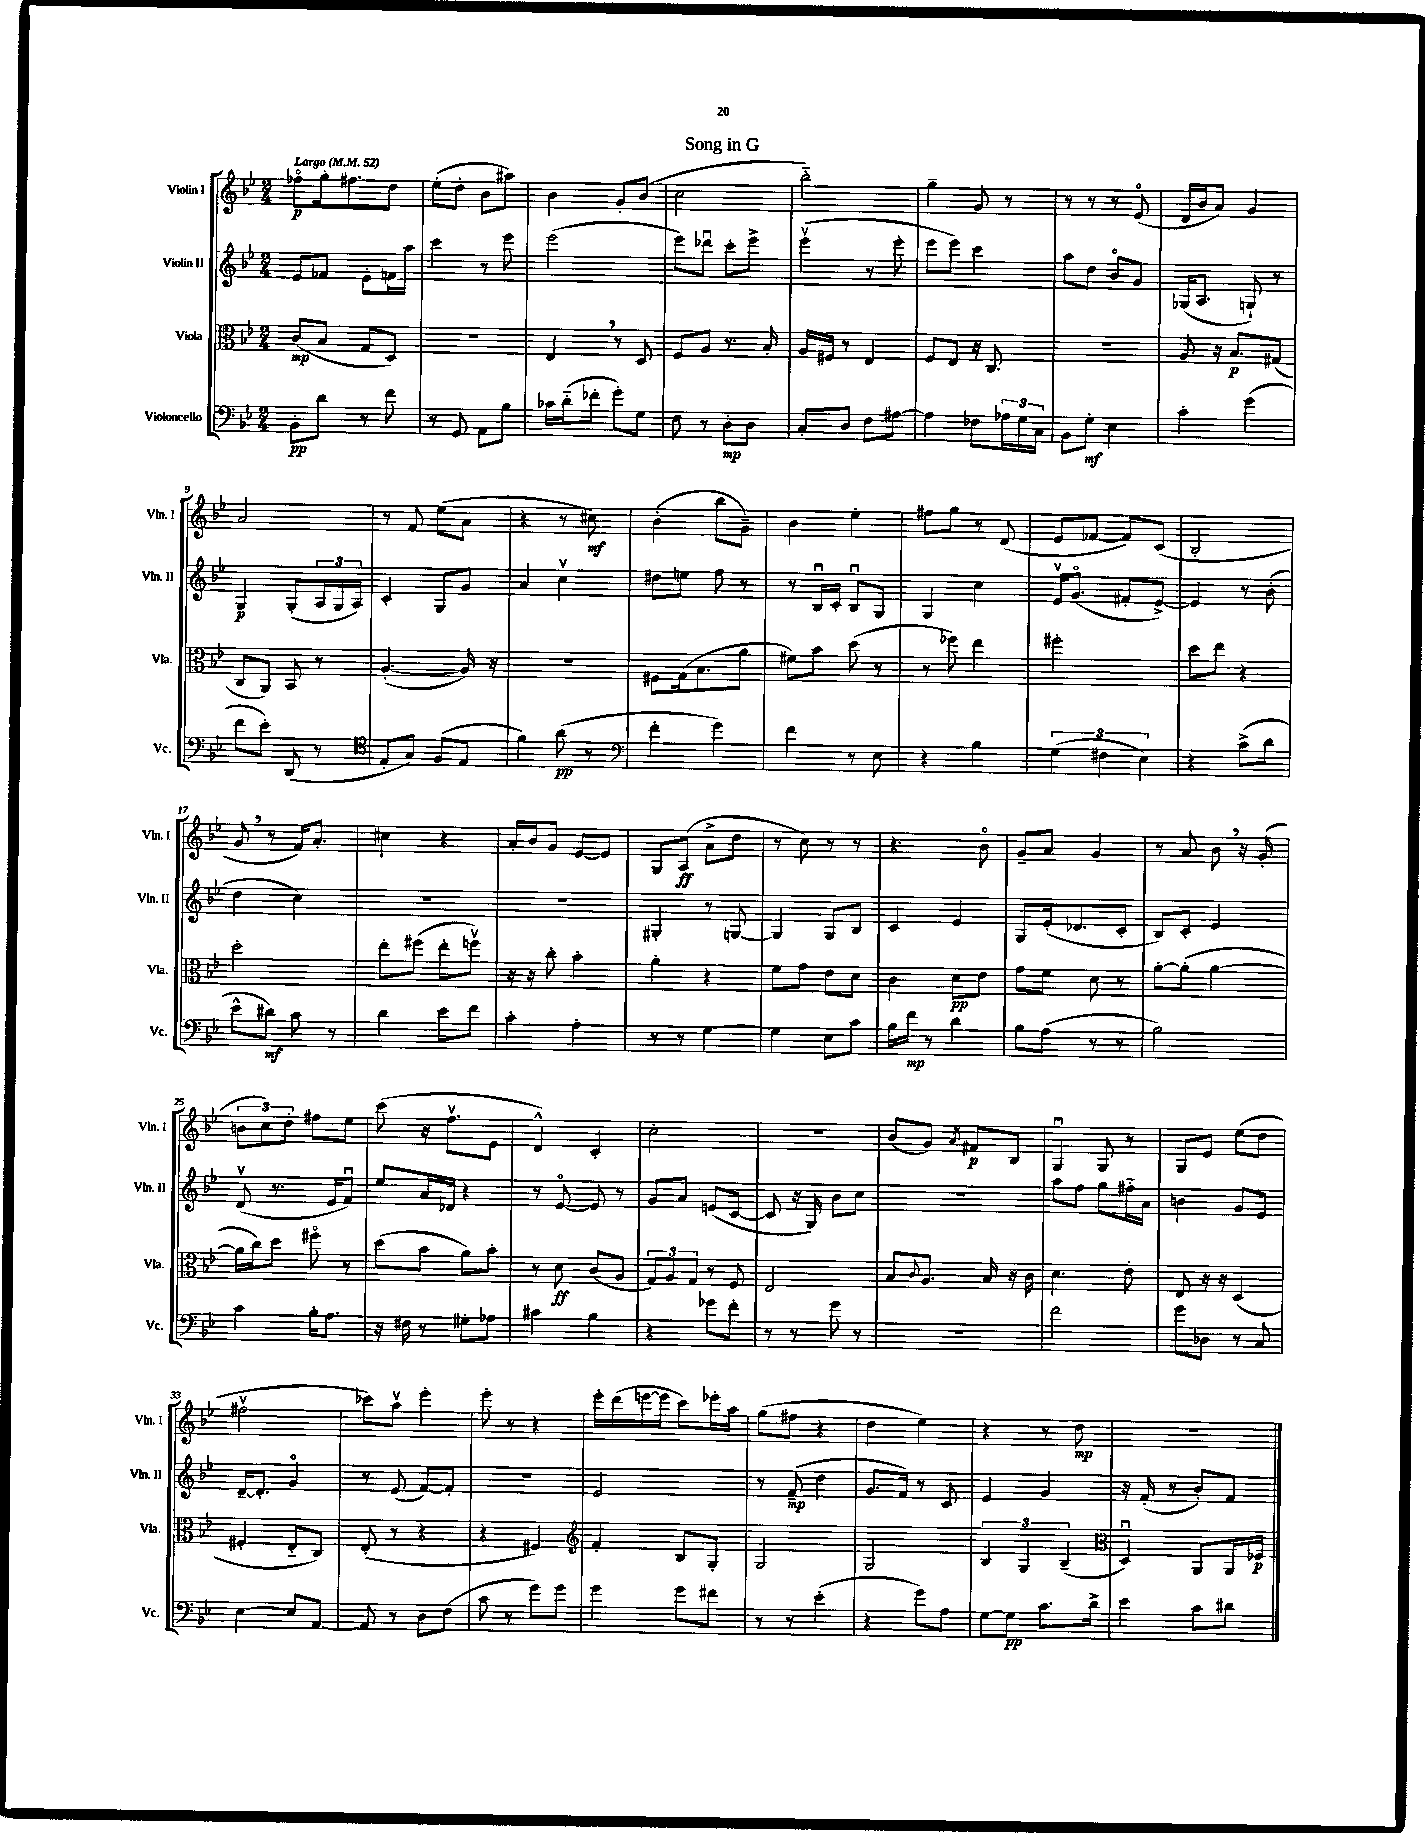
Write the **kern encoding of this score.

**kern	**kern	**kern	**kern
*staff4	*staff3	*staff2	*staff1
*clefF4	*clefC3	*clefG2	*clefG2
*k[b-e-]	*k[b-e-]	*k[b-e-]	*k[b-e-]
*M2/4	*M2/4	*M2/4	*M2/4
*MM52	*MM52	*MM52	*MM52
8BB-'\L	(8c/L	8e-/L	8ff-o\L
8d\J	8B-/J	8f-/J	16gg'\k
.	.	.	8.ff#\
8r	8G/L	8e-'\L	.
8f\	8D/J)	16f\L	8dd\J
.	.	16aa\JJ	.
=	=	=	=
8r	2r	4ccc\	(8ee-'\L
8GG/	.	.	8dd'\J
8AA\L	.	8r	8b-\L
8B-\J	.	8eee-\	8aa#\J)
=	=	=	=
16c-\LL	4E-/	(2eee-\	4b-\
(16d'~\J	.	.	.
8f-'\J	.	.	.
8g'\L)	8r	.	8g'/L
8G\J	8D/	.	(8b-/J
=	=	=	=
8F\	8F/L	8eee-\L)	2cc\
8r	8A/J	8ddd-u\J	.
8D'\L	8.r	8ccc'\L	.
8D\J	.	8eee-^\J	.
.	16B-'/	.	.
=	=	=	=
8C'/L	16A/LL	(4eee-v\	2bb-'~\)
.	16F#/JJ	.	.
8D/J	8r	.	.
8F\L	4E-/	8r	.
[8A#\J	.	8eee-'\	.
=	=	=	=
4A#\]	8F/L	8eee-\L	4gg~\
.	8E-/J	8eee-\J)	.
8F-\L	16r	4ccc\	8g/
.	8.C/	.	.
24A-\L	.	.	8r
24G\	.	.	.
24C\JJ	.	.	.
=	=	=	=
8BB-\L	2r	8aa\L	8r
8G'\J	.	8dd\J	8r
4E-\	.	8b-o/L	8r
.	.	8g/J	(8e-o/
=	=	=	=
4c'\	8A/	(16G-/LK	16d/LL
.	.	8.A/J	16b-/J
.	16r	.	8a/J)
.	8.B-/L	.	.
(4g\	.	8G`/)	4g/
.	(8G#/J	8r	.
=	=	=	=
8f\L	8C/L	4G/	2a/
8e-'\J)	8AA/J)	.	.
(8DD/	8BB-/	(8G'/L	.
8r	8r	24A/L	.
.	.	24G/	.
.	.	24A/JJ)	.
=	=	=	=
*clefC4	*	*	*
8E-'/L	([4.A'/	4c'/	8r
8G/J)	.	.	8f/
(8F/L	.	8G/L	(8ee-\L
8E-/J	16A/])	8g/J	8a\J
.	16r	.	.
=	=	=	=
4f\)	2r	4a/	4r
(8a\	.	4ccv\	8r
8r	.	.	8cc#\)
=	=	=	=
*clefF4	*	*	*
4f'\	8F#\L	8dd#\L	(4b-'\
.	(16G\k	8ee\J	.
.	8.B-\	.	.
4g\)	.	8ff\	8bb-\L
.	8a\J	8r	8g~\J)
=	=	=	=
4f\	8f#\L)	8r	4b-\
.	8b-\J	16B-u/LL	.
.	.	16c'/JJ	.
8r	(8dd\	8B-u/L	4ee-'\
8E-\	8r	8G/J	.
=	=	=	=
4r	8r	4G/	8ff#\L
.	8ff-\)	.	8gg\J
4B-\	4ee-\	4cc\	8r
.	.	.	(8d/
=	=	=	=
(6G\	2ff#'\	16e-v/LK	8e-/L
.	.	(8.go/J	.
.	.	.	[8f-/J
6F#\	.	.	.
.	.	8f#'/L	8f-/]L)
6E-\)	.	.	.
.	.	[8e-^/J)	(8c/J
=	=	=	=
4r	8dd\L	4e-/]	2B-'/
.	8ee-\J	.	.
(8c^\L	4r	8r	.
8d\J	.	(8b-'\	.
=	=	=	=
8e-^^\L	2dd'\	4dd\	8g/
8d#\J)	.	.	8r
8c\	.	4cc\)	16f/LK)
.	.	.	8.a'/J
8r	.	.	.
=	=	=	=
4d\	8ee-'\L	2r	4cc#\
.	(8ff#\J	.	.
8e-\L	8ee-'\L	.	4r
8f\J	8ffv\J)	.	.
=	=	=	=
4c'\	16r	2r	16a'/LL
.	16r	.	16b-/J
.	8cc'\	.	8g/J
4A'\	4b-'\	.	[8e-/L
.	.	.	8e-/]J
=	=	=	=
8r	4a'\	4G#'/	8G/L
8r	.	.	(8A/J
[4G\	4r	8r	8a^\L
.	.	[8G/	8dd\J
=	=	=	=
4G\]	8f\L	4G/]	8r
.	8g\J	.	8cc\)
8E-\L	8e-\L	8G/L	8r
8c\J	8d\J	8B-/J	8r
=	=	=	=
16B-\LL	4c\	4c/	4.r
16f\JJ	.	.	.
8r	.	.	.
4d\	8d\L	4e-/	.
.	8e-\J	.	8b-o\
=	=	=	=
8B-\L	8g\L	8G/L	8g~/L
(8A\J	8f\J	(16e-'/k	8a/J
.	.	8.d-/	.
8r	8d\	.	4g/
8r	8r	8c'/J	.
=	=	=	=
2B-\)	[8a'\L	8B-/L)	8r
.	(8a'\]J	8c'/J	8a/
.	[4a\	4e-/	8b-\
.	.	.	16r
.	.	.	(16g'/
=	=	=	=
4c\	16a\]LL	(8dv/	12b\L
.	16cc\J)	.	.
.	.	.	12cc\)
.	8dd\J	8.r	.
.	.	.	12dd'\J
16B-'\LK	8ff#o\	.	8ff#\L
8.A\J	.	16e-/LK	.
.	8r	8fu/J)	8ee-\J
=	=	=	=
16r	(8dd\L	8ee-/L	(8ccc\
16F#\	.	.	.
8r	8b-\J	16a/L	16r
.	.	16d-/JJ	8.ffv\L
8G#'\L	8a\L)	4r	.
8A-\J	8b-'\J	.	8e-\J
=	=	=	=
4c#\	8r	8r	4d^^/)
.	8d\	[8e-o/	.
4B-\	(8c/L	8e-/]	4c'/
.	8A/J	8r	.
=	=	=	=
4r	12G/L)	8g/L	2cc'\
.	12A/	.	.
.	.	8a/J	.
.	12G/J	.	.
8g-\L	8r	(8e/L	.
8f'\J	8F/	[8c/J	.
=	=	=	=
8r	2E-/	8c/]	2r
8r	.	16r	.
.	.	16G/)	.
8g\	.	8b-\L	.
8r	.	8cc\J	.
=	=	=	=
2r	8B-/L	2r	(8b-/L
.	8qqc/	.	.
.	8.A/J	.	8g/J)
.	.	.	8qa/
.	.	.	8f#/L
.	16B-/	.	.
.	16r	.	8B-/J
.	16c\	.	.
=	=	=	=
2f\	4.d\	8aa\L	4Gu/
.	.	8ff\J	.
.	.	8gg\L	8G/
.	8e-'\	16ff#'~\L	8r
.	.	16a\JJ	.
=	=	=	=
8g\L	8E-/	4b\	8G/L
8D-\J	16r	.	8e-/J
.	16r	.	.
8r	(4D/	8g/L	(8ee-\L
8C/	.	8e-/J	8dd\J
=	=	=	=
[4E-\	4F#'/	[16d~/LK	2ff#v\
.	.	8.d'/]J	.
8E-/]L	8E-'~/L	4go/	.
[8AA/J	8C/J)	.	.
=	=	=	=
8AA/]	(8E-'/	8r	8ccc-\L)
8r	8r	(8e-/	8aav\J
8D\L	4r	[8f/L)	4eee-'\
(8F\J	.	8f'/]J	.
=	=	=	=
8c\	4r	2r	8eee-'\
8r	.	.	8r
8g\L)	4F#/)	.	4r
8g\J	.	.	.
=	=	=	=
*	*clefG2	*	*
4g\	4f'/	2e-/	16eee-'\LL
.	.	.	(16ddd\
.	.	.	[16eee\
.	.	.	16eee\]JJ
8g\L	8B-/L	.	8ccc\L)
8f#\J	8G'/J	.	16eee-'\L
.	.	.	16aa\JJ
=	=	=	=
8r	2G/	8r	(8gg\L
8r	.	(8f~/	8ff#\J
(4e-'\	.	4dd\	4r
=	=	=	=
4r	2G/	8.g/L	4dd\
.	.	16f/Jk)	.
8g\L)	.	8r	4ee-\)
8A\J	.	8c/	.
=	=	=	=
[8G\L	6B-/	4e-/	4r
8G\]J	.	.	.
.	6G/	.	.
8.c\L	.	4g/	8r
.	(6B-~/	.	.
.	.	.	8dd\
16d^\Jk	.	.	.
=	=	=	=
*	*clefC3	*	*
4e-\	4Du/)	16r	2r
.	.	(16f'/	.
.	.	8r	.
8c\L	8AA/L	8b-'/L)	.
8d#\J	16AA/L	8f/J	.
.	16F-/JJ	.	.
==	==	==	==
*-	*-	*-	*-
